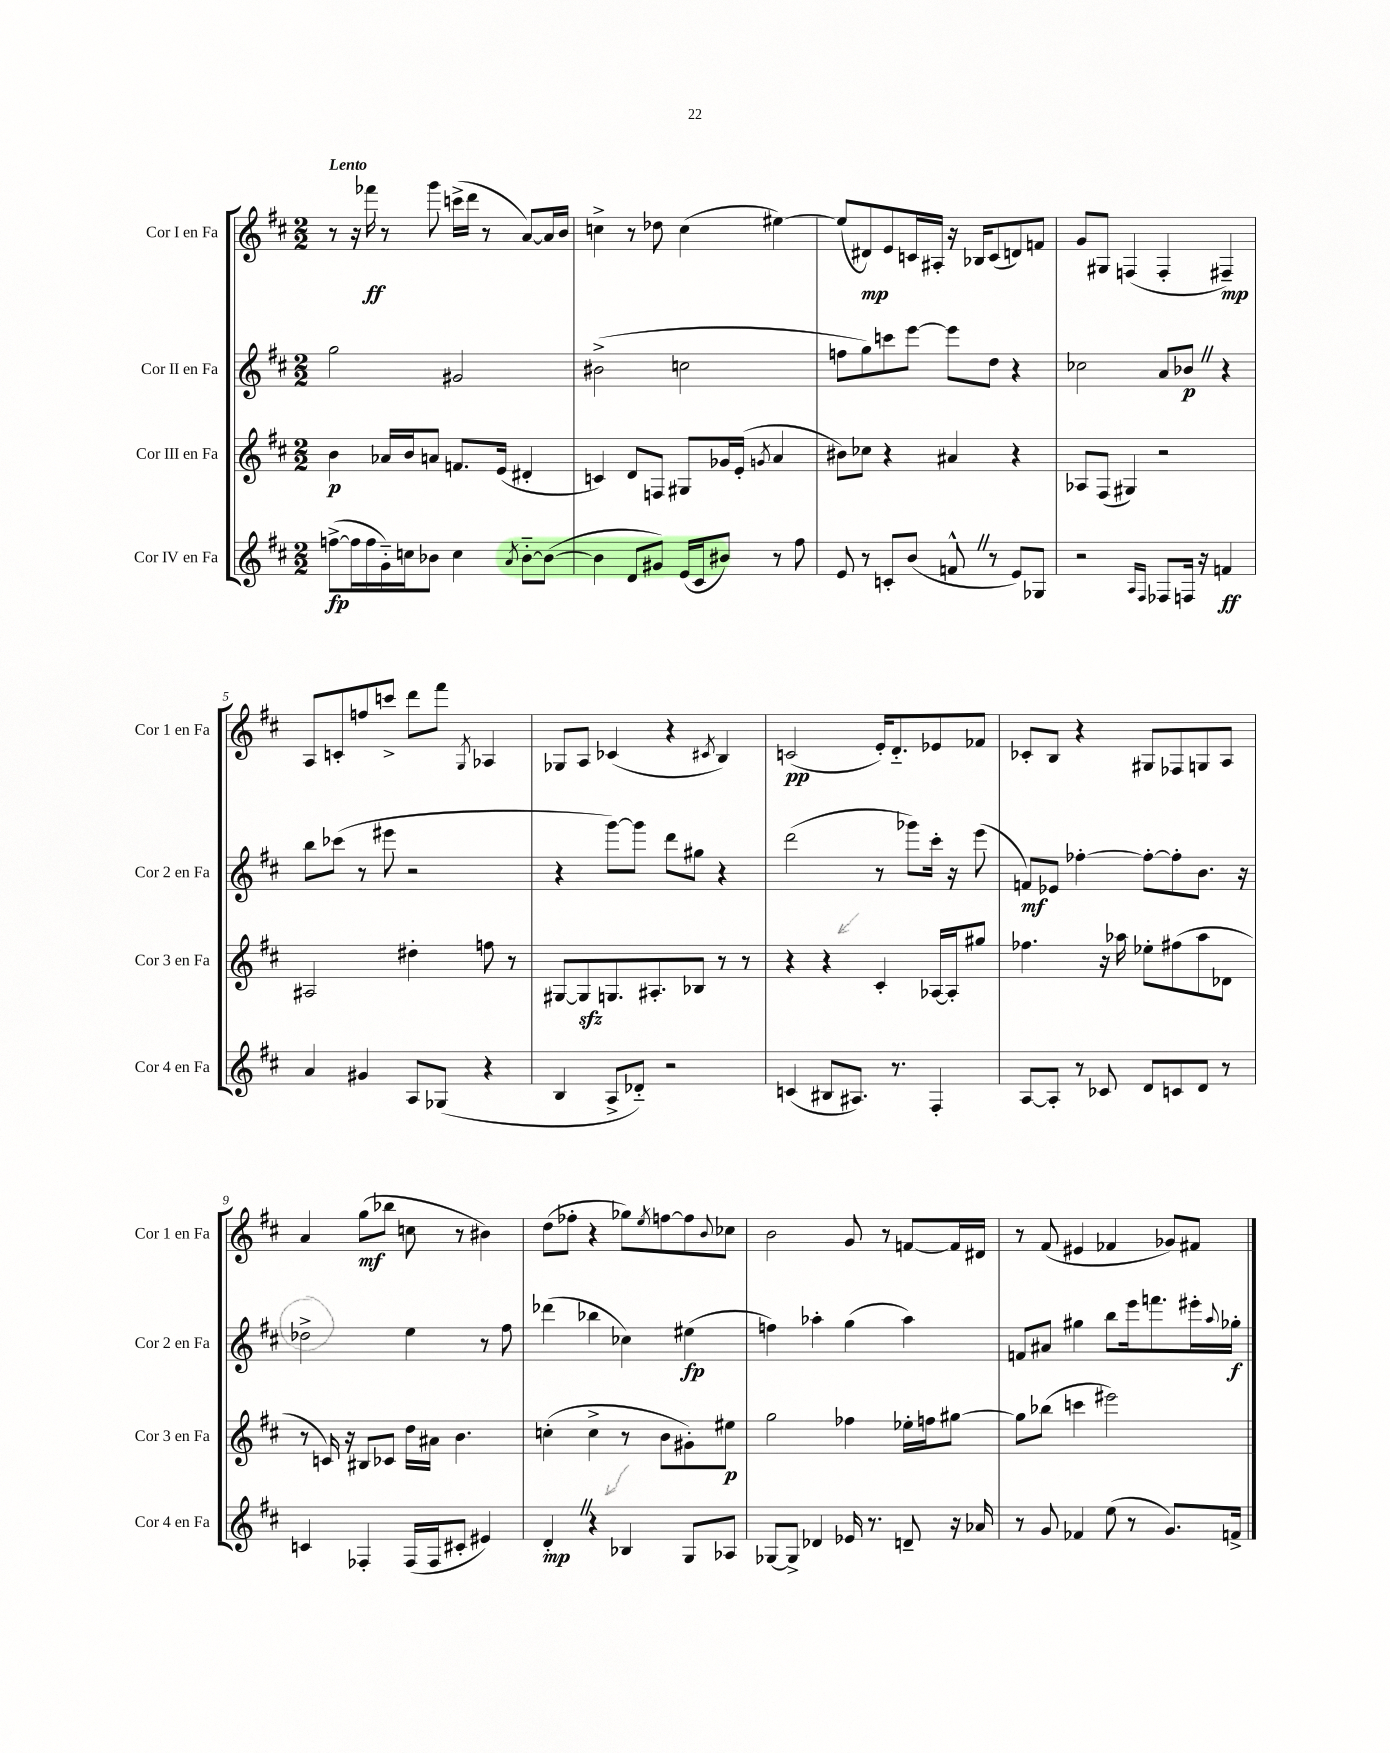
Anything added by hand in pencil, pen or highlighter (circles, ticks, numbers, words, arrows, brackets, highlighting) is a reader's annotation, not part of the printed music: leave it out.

**kern	**dynam	**kern	**dynam	**kern	**dynam	**kern	**dynam
*part4	*part4	*part3	*part3	*part2	*part2	*part1	*part1
*staff4	*staff4	*staff3	*staff3	*staff2	*staff2	*staff1	*staff1
*I"Cor IV en Fa	*	*I"Cor III en Fa	*	*I"Cor II en Fa	*	*I"Cor I en Fa	*
*I'Cor 4 en Fa	*	*I'Cor 3 en Fa	*	*I'Cor 2 en Fa	*	*I'Cor 1 en Fa	*
*clefG2	*	*clefG2	*	*clefG2	*	*clefG2	*
*k[f#c#]	*	*k[f#c#]	*	*k[f#c#]	*	*k[f#c#]	*
*M2/2	*	*M2/2	*	*M2/2	*	*M2/2	*
=1	=1	=1	=1	=1	=1	=1	=1
!	!	!	!	!	!	!LO:TX:a:B:t=Lento	!
([8ffn^\L	fp	4b\	p	2gg\	.	8r	.
16ff\L]	.	.	.	.	.	16r	.
16ff\	.	.	.	.	.	16fff-X\	ff
16g\)	.	16a-X/LL	.	.	.	8r	.
16ccn\J	.	16b/J	.	.	.	.	.
8b-X\J	.	8an/J	.	.	.	8ggg\	.
4cc\	.	8.fn/L	.	2g#X/	.	(16cccn^\LL	.
.	.	.	.	.	.	16ddd\JJ	.
.	.	.	.	.	.	8r	.
.	.	(16e/Jk	.	.	.	.	.
8qa/	.	.	.	.	.	.	.
[8b-\L	.	4d#X'/	.	.	.	[8a/L)	.
(8b-\J_	.	.	.	.	.	16a/L]	.
.	.	.	.	.	.	16b/JJ	.
=2	=2	=2	=2	=2	=2	=2	=2
4b-\]	.	4cn/)	.	(2b#X^\	.	4ccn^\	.
8d/L	.	8d/L	.	.	.	8r	.
8g#X/J)	.	8Fn/J	.	.	.	8dd-X\	.
(16e/LL	.	8G#X/L	.	2ccn\	.	(4cc\	.
16c#/J	.	.	.	.	.	.	.
8b#X/J)	.	16g-X/L	.	.	.	.	.
.	.	(16e'/JJ	.	.	.	.	.
.	.	8qgn/	.	.	.	.	.
8r	.	4a/	.	.	.	[4ee#X\)	.
8ff#\	.	.	.	.	.	.	.
=3	=3	=3	=3	=3	=3	=3	=3
8e/	.	8b#X\L)	.	8ffn\L	.	(8ee#/L]	.
8r	.	8cc-X\J	.	8gg\)	.	8d#X/)	mp
8cn'/L	.	4r	.	8cccn\	.	8e/	.
(8b/J	.	.	.	[8eee\J	.	16cn/L	.
.	.	.	.	.	.	16A#X'/JJ	.
8fn^^Z/	.	4a#X/	.	8eee\L]	.	16r	.
.	.	.	.	.	.	16B-X/KL	.
8r	.	.	.	8dd\J	.	(8c/	.
8e/L)	.	4r	.	4r	.	8dn/)	.
8G-X/J	.	.	.	.	.	8fn/J	.
=4	=4	=4	=4	=4	=4	=4	=4
2r	.	8A-X/L	.	2cc-X\	.	8g/L	.
.	.	(8F#/J	.	.	.	8G#X/J	.
.	.	4G#X/)	.	.	.	(4Fn/	.
16qqA/LL	.	.	.	.	.	.	.
16qqF#/JJ	.	.	.	.	.	.	.
8F-X/L	.	2r	.	8a/L	.	4F'/	.
16Fn/Jk	.	.	.	8b-XZ/J	p	.	.
16r	.	.	.	.	.	.	.
4fn/	ff	.	.	4r	.	4F#X~/)	mp
!!LO:LB:g=z
=5	=5	=5	=5	=5	=5	=5	=5
4a/	.	2A#X/	.	8bb\L	.	8A/L	.
.	.	.	.	(8ccc-X\J	.	8cn'/	.
4g#X/	.	.	.	8r	.	8ffn/	.
.	.	.	.	8eee#X\	.	8cccn^/J	.
8A/L	.	4dd#X'\	.	2r	.	8ddd\L	.
(8G-X/J	.	.	.	.	.	8fff#\J	.
.	.	.	.	.	.	8qG/	.
4r	.	8ffn\	.	.	.	4A-X/	.
.	.	8r	.	.	.	.	.
=6	=6	=6	=6	=6	=6	=6	=6
4B/	.	[8G#X/L	.	4r	.	8G-X/L	.
.	.	8G#zz/]	.	.	.	8A/J	.
8A^/L	.	8.Gn/	.	[8ggg\L)	.	(4c-X/	.
8d-X/J)	.	.	.	8ggg\J]	.	.	.
.	.	8.A#X'/	.	.	.	.	.
2r	.	.	.	8ddd\L	.	4r	.
.	.	8B-X/J	.	8gg#X\J	.	.	.
.	.	.	.	.	.	8qc#X/	.
.	.	8r	.	4r	.	4B/)	.
.	.	8r	.	.	.	.	.
=7	=7	=7	=7	=7	=7	=7	=7
(4cn/	.	4r	.	(2ddd\	.	(2cn/	pp
8B#X/L	.	4r	.	.	.	.	.
8.A#X/J)	.	.	.	.	.	.	.
.	.	4c#'/	.	8r	.	16e'/KL)	.
8.r	.	.	.	.	.	8.d/	.
.	.	.	.	8ggg-X\L)	.	.	.
4F#'/	.	[16A-X/LL	.	16ccc#'\Jk	.	8e-X/	.
.	.	16A-'/J]	.	16r	.	.	.
.	.	8gg#X/J	.	(8eee\	.	8f-X/J	.
=8	=8	=8	=8	=8	=8	=8	=8
[8A/L	.	4.ff-X\	.	8fn/L)	mf	8c-X'/L	.
8A'/J]	.	.	.	8e-X/J	.	8B/J	.
8r	.	.	.	[4ff-X'\	.	4r	.
8c-X/	.	16r	.	.	.	.	.
.	.	16aa-X\	.	.	.	.	.
8d/L	.	8ee-X'\L	.	8ff-'\L_	.	8G#X/L	.
8cn/	.	(8ff#X\	.	8ff-'\]	.	8F-X/	.
8d/J	.	8aa-\	.	8.b\J	.	8Gn/	.
8r	.	8d-X\J	.	.	.	8A/J	.
.	.	.	.	16r	.	.	.
!!LO:LB:g=z
=9	=9	=9	=9	=9	=9	=9	=9
4cn/	.	8r	.	2dd-X^\	.	4a/	.
.	.	16cn/)	.	.	.	.	.
.	.	16r	.	.	.	.	.
4F-X'/	.	8B#X/L	.	.	.	(8gg\L	mf
.	.	8c-X/J	.	.	.	8bb-X\J	.
(16F-/LL	.	16dd\LL	.	4ee\	.	8ccn\	.
16F-/J	.	16a#X\JJ	.	.	.	.	.
8c#X'/J	.	4.b\	.	.	.	8r	.
4e#X/)	.	.	.	8r	.	4b#X\)	.
.	.	.	.	8ff#\	.	.	.
=10	=10	=10	=10	=10	=10	=10	=10
4d'Z/	mp	(4ccn'\	.	(4ddd-X\	.	(8dd\L	.
.	.	.	.	.	.	8ff-X'\J	.
4r	.	4cc^\	.	4bb-X\	.	4r	.
4B-X/	.	8r	.	4cc-X\)	.	8gg-X\L)	.
.	.	.	.	.	.	8qee/	.
.	.	8b\L	.	.	.	[8ffn\	.
8G/L	.	8g#X'\)	.	(4ee#X\	fp	8ff\]	.
.	.	.	.	.	.	8qqb/	.
8A-X/J	.	8ee#X\J	p	.	.	8cc-X\J	.
=11	=11	=11	=11	=11	=11	=11	=11
[8G-X/L	.	2gg\	.	4ffn\)	.	2b\	.
8G-^/J]	.	.	.	.	.	.	.
4d-X/	.	.	.	4aa-X'\	.	.	.
16e-X/	.	4ff-X\	.	(4gg\	.	8g/	.
8.r	.	.	.	.	.	.	.
.	.	.	.	.	.	8r	.
8dn~/	.	16ee-X'\LL	.	4aa-\)	.	[8fn/L	.
.	.	16ffn\J	.	.	.	.	.
16r	.	[8gg#X\J	.	.	.	16f/L]	.
16a-X/	.	.	.	.	.	16d#X/JJ	.
=12	=12	=12	=12	=12	=12	=12	=12
8r	.	8gg#\L]	.	8fn/L	.	8r	.
8g/	.	(8bb-X\J	.	8a#X/J	.	(8f#/	.
4f-X/	.	4cccn\	.	4gg#X\	.	4e#X/	.
(8ee\	.	2eee#X\)	.	8bb\L	.	4f-X/	.
8r	.	.	.	16eee\k	.	.	.
.	.	.	.	8.fffn\	.	.	.
8.g/L)	.	.	.	.	.	8g-X/L)	.
.	.	.	.	16eee#X'\L	.	8f#X/J	.
.	.	.	.	8qqaa/	.	.	.
16fn^/Jk	.	.	.	16gg-X'\JJ	f	.	.
==	==	==	==	==	==	==	==
*-	*-	*-	*-	*-	*-	*-	*-
